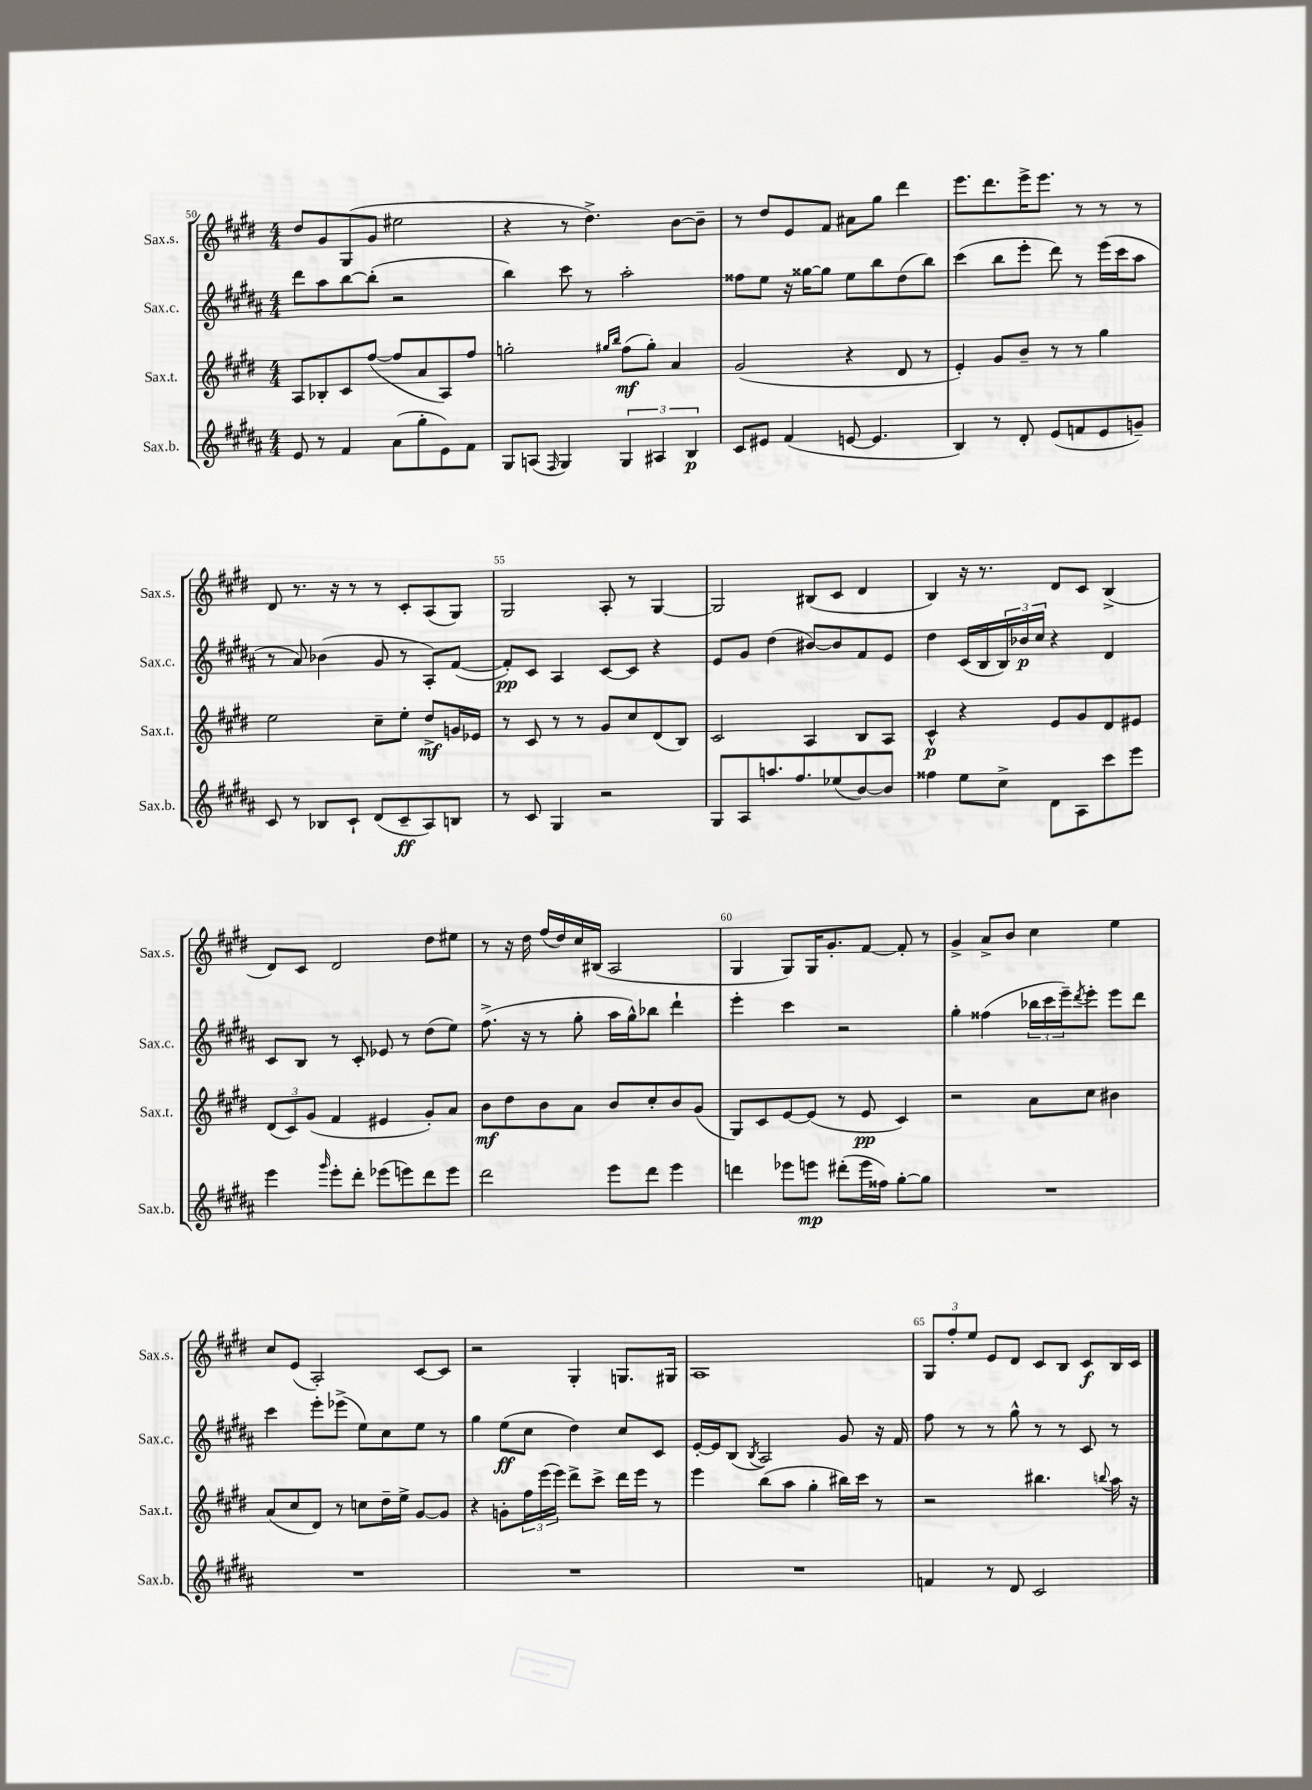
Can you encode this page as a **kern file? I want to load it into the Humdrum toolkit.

**kern	**kern	**kern	**kern
*staff4	*staff3	*staff2	*staff1
*clefG2	*clefG2	*clefG2	*clefG2
*k[f#c#g#d#a#]	*k[f#c#g#d#]	*k[f#c#g#d#a#]	*k[f#c#g#d#]
*M4/4	*M4/4	*M4/4	*M4/4
8e	8A	8ddd#	8dd#
8r	8B-'	8aa#	8g#
4f#	8c#	[8bb	(8G#
.	([8ff#	(8bb']	8g#
(8a#	8ff#]	2r	2ee#
8gg#'	8a	.	.
8e)	8A)	.	.
8f#	8ff#	.	.
=	=	=	=
8G#	2gg'	4bb)	4r
(8A	.	.	.
16qqF#	.	.	.
4G#)	.	8ccc#	8r
.	.	8r	4.dd#^)
.	16qqgg#	.	.
.	16qqbb	.	.
6G#	(8ff#	2aa#'	.
.	8gg#')	.	.
6A#	.	.	.
.	4a	.	[8b
6B	.	.	.
.	.	.	8b~]
=	=	=	=
8c#	(2g#	8ff##	8r
8e#	.	8ee	8dd#
(4f#	.	16r	8e
.	.	[16gg##	.
.	.	8gg##]	8f#
[8e	4r	8ee	8a#
4.e]	.	8bb	8gg#
.	8d#	(8dd#	4ddd#
.	8r	8bb)	.
=	=	=	=
4B)	4e')	(4ccc#	8.eee
.	.	.	8.ddd#
8r	8g#	8bb	.
8d#'	8b~	8eee'	16eee^
.	.	.	8.eee
(8e	8r	8ddd#)	.
8f	8r	8r	8r
8e	4gg#	(16eee	8r
.	.	16ccc#	.
8g~)	.	8aa#	8r
=	=	=	=
8c#	2ee	8r	8d#
8r	.	8a#)	8.r
8B-	.	(4b-	.
.	.	.	16r
8c#`	.	.	8r
(8d#	8cc#~	8g#	8r
8c#~	8ee'	8r	8c#'
8A#)	8dd#^	8A#')	(8A
8B	16g	([8f#	8G#)
.	16e-	.	.
=	=	=	=
8r	8r	8f#'])	2G#
8c#	8c#	8c#	.
4G#	8r	4A#	.
.	8r	.	.
2r	8g#	[8c#	8A'
.	8cc#	8c#]	8r
.	(8d#	4r	[4G#
.	8B)	.	.
=	=	=	=
8G#	2c#	8e	2G#]
8A#	.	8g#	.
8.aa	.	(4dd#	.
8.ff#	.	.	.
.	4A	[8b#)	(8B#
(8ee-	.	8b#]	8c#
[8b)	8B	8f#	4d#
8b]	8A	8e	.
=	=	=	=
4ff##	4c#^^	4dd#	4B)
8ee	4r	(16c#	16r
.	.	16B	8.r
8cc#^	.	24B)	.
.	.	24b-	.
.	.	24cc#	.
8d#	8e	4r	8d#
8A#	8g#	.	8c#
8ccc#	8d#	4d#	(4B^
8eee	8e#	.	.
=	=	=	=
4eee	(12d#	8c#	8d#)
.	12c#)	.	.
.	.	8B	8c#
.	(12g#	.	.
16qqggg#	.	.	.
8eee'	4f#	8r	2d#
8ddd#'	.	8c#'	.
(8eee-	4e#	8e-	.
8eee)	.	8r	.
8ddd#	8g#')	(8dd#	8dd#
8eee	8a	8ee)	8ee#
=	=	=	=
2ddd#	8b	(8.ff#^	8r
.	8dd#	.	16r
.	.	16r	16dd#
.	8b	8r	(16ff#
.	.	.	16dd#)
.	8a	8gg#'	16cc#
.	.	.	(16B#
8eee	8b	16aa#	2A
.	.	16gg#^^)	.
8ddd#	8cc#'	8bb-	.
4eee	8b	4ddd#`	.
.	(8g#	.	.
=	=	=	=
4ddd	8G#)	4eee'	4G#
.	8c#	.	.
8eee-	[8e	4ccc#	8G#)
8eee	(8e]	.	16G#
.	.	.	8.g#'
(8ddd#'	8r	2r	.
16eee	8e	.	[8f#
16ff##)	.	.	.
[8gg#'	4c#)	.	8f#']
8gg#]	.	.	8r
=	=	=	=
1r	2r	4gg#'	4g#^
.	.	(4ff##	8a^
.	.	.	8b
.	8a	24bb-	4cc#
.	.	24ccc#	.
.	.	24eee~)	.
.	.	8qddd#	.
.	8cc#	8eee'	.
.	4b#	8eee	4ee
.	.	8ddd#	.
=	=	=	=
1r	(8a	4ccc#	8cc#
.	8cc#	.	(8e
.	8d#)	8eee'	2A')
.	8r	(8eee-^	.
.	8cc	8ee)	.
.	16dd#~	8cc#	.
.	16ee^	.	.
.	[8g#	8ee	[8c#
.	8g#]	8r	8c#]
=	=	=	=
1r	4r	4gg#	2r
.	8g'	(8ee	.
.	24ff#	8cc#	.
.	(24eee	.	.
.	24eee)	.	.
.	8ddd#^	4dd#)	4G#'
.	8ccc#^	.	.
.	16ddd#	8cc#	8.G
.	16eee	.	.
.	8r	8c#	.
.	.	.	16G#
=	=	=	=
1r	4eee	[16e'	1A
.	.	16e]	.
.	.	(8B	.
.	.	8qB	.
.	(8bb	2A#)	.
.	8aa	.	.
.	4gg#'	.	.
.	16bb#)	8g#	.
.	16ccc#	.	.
.	8r	16r	.
.	.	16f#	.
=	=	=	=
4f	2r	8ff#	12G#
.	.	.	12ff#'
.	.	8r	.
.	.	.	12ee
8r	.	8r	8e
8d#	.	8gg#^^	8d#
2c#	4.bb#	8r	8c#
.	.	8r	8B
.	.	8c#	8c#
.	8qqbb	.	.
.	16aa	8r	16B
.	16r	.	16c#
==	==	==	==
*-	*-	*-	*-
